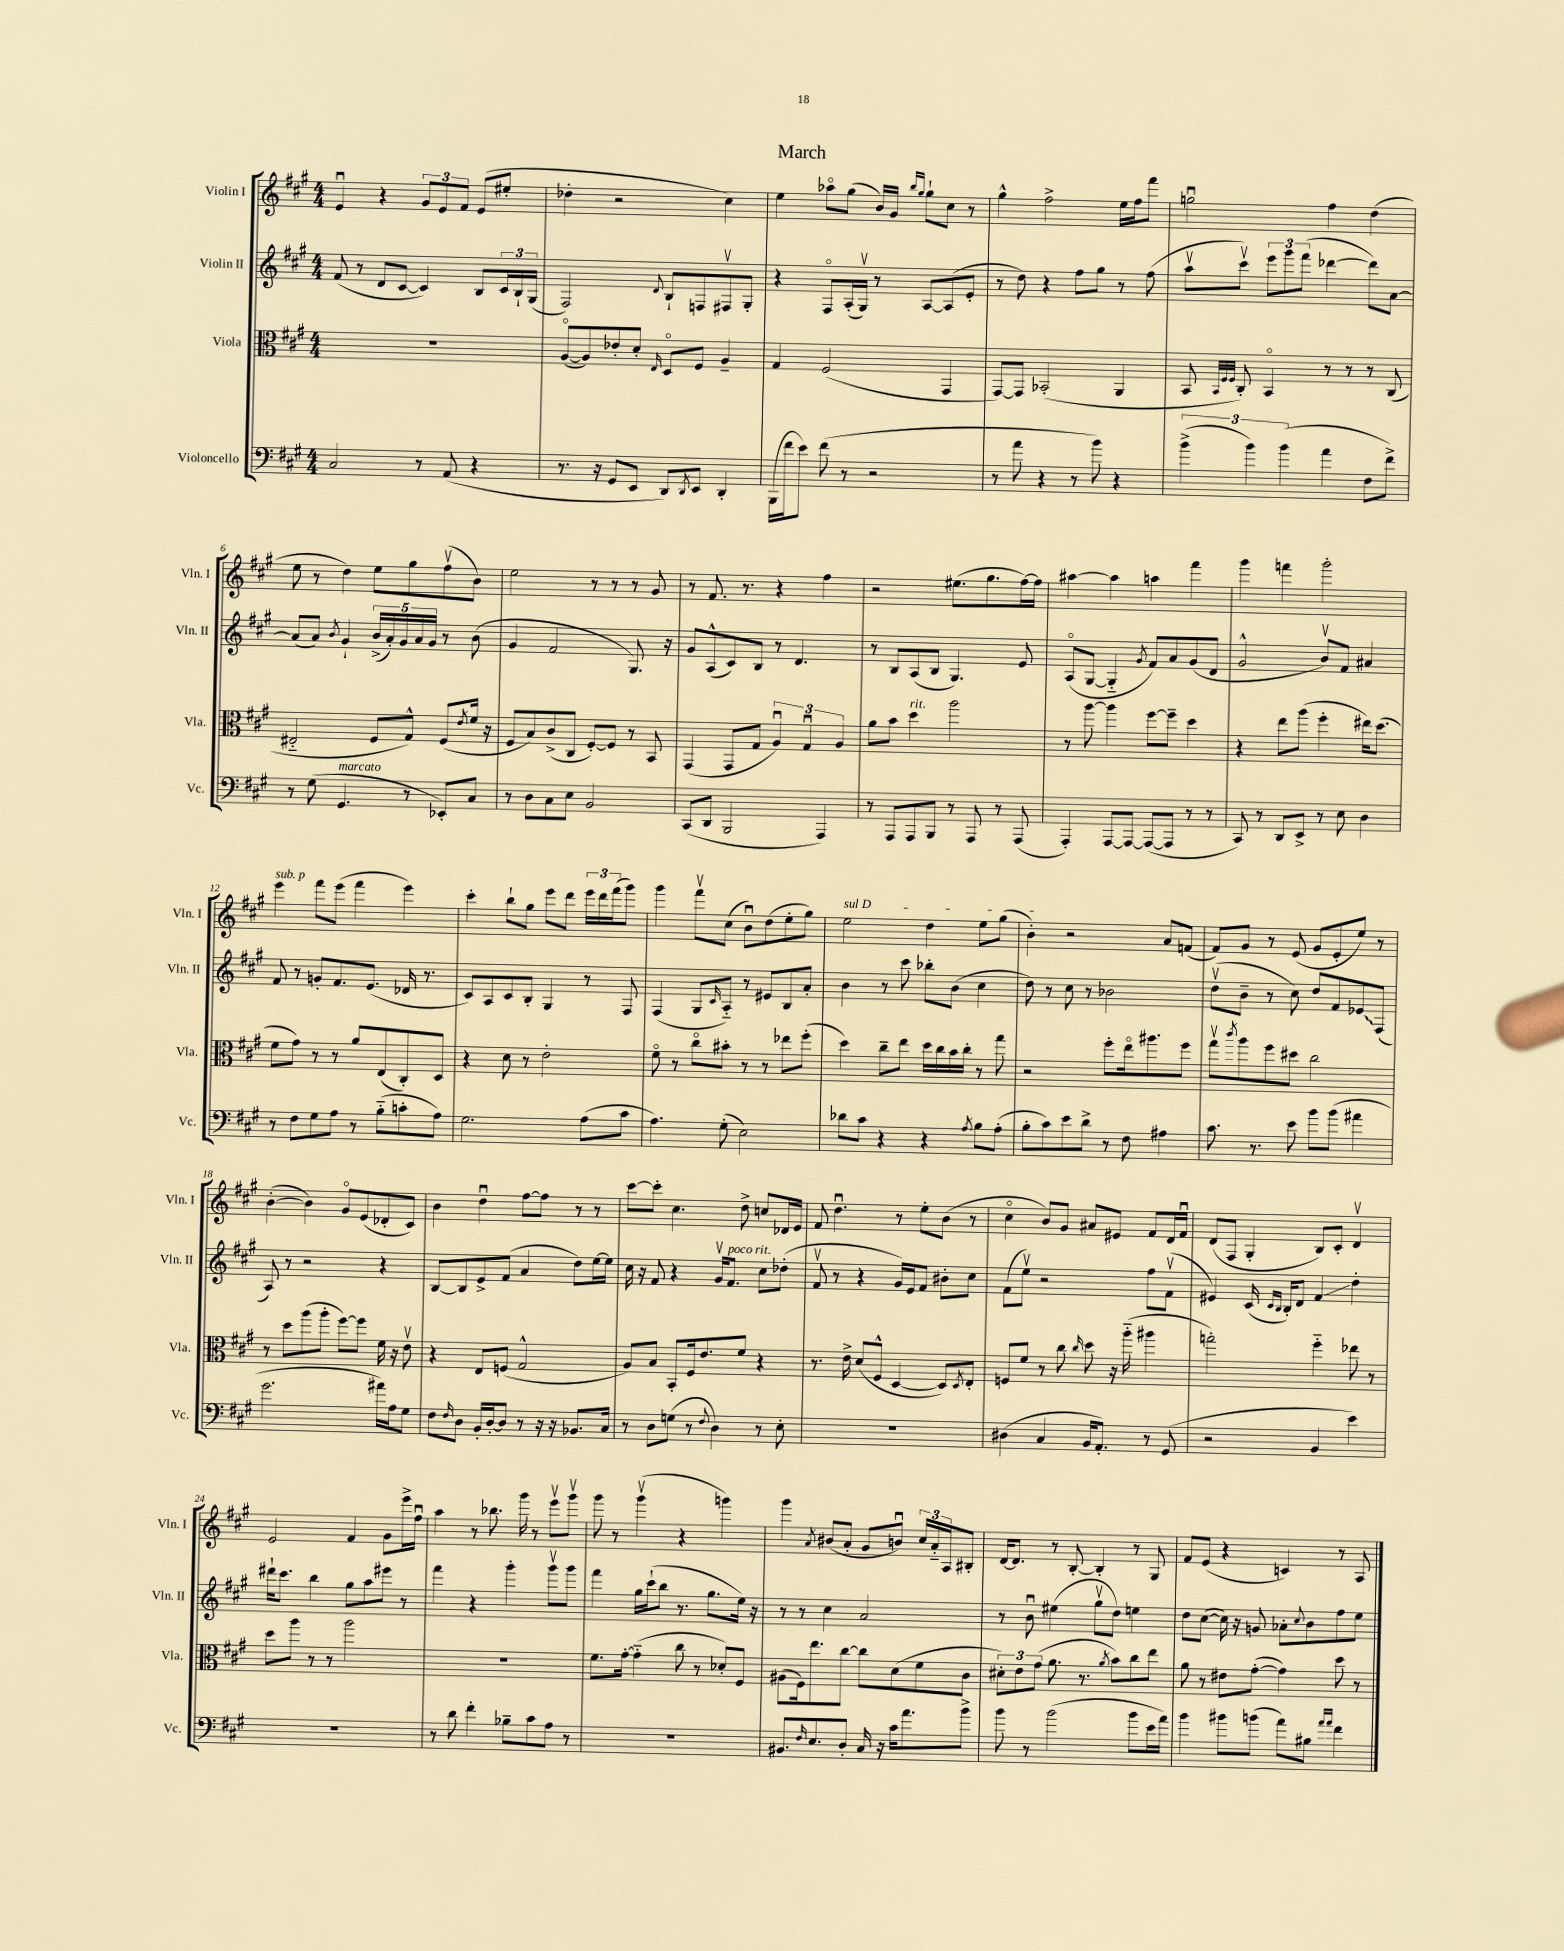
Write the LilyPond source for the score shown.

\header { title = "March" }
<<
\new StaffGroup <<
\new Staff = "s0" \with { instrumentName = "Violin I" shortInstrumentName = "Vln. I" } {
    \clef treble \key a \major \numericTimeSignature \time 4/4
    e'4\downbow r4 \tuplet 3/2 { gis'8 e'8 fis'8 } e'8( eis''8-. |
    des''4-. r2 cis''4) |
    e''4 aes''8\flageolet gis''8( b'16) gis'16 \grace { b''16 gis''16 } gis''8-! cis''8 r8 |
    gis''4-^ fis''2-> e''16 fis''16 fis'''8 |
    g''2\downbow fis''4 d''4( |
    e''8 r8 d''4) e''8 gis''8 fis''8\upbow( b'8) |
    e''2 r8 r8 r8 gis'8 |
    r8 fis'8. r8. r4 fis''4 |
    r2 eis''8.( gis''8. fis''16~) fis''16 |
    ais''4~ ais''4 a''4 fis'''4 |
    gis'''4 f'''4 gis'''2-. |
    e'''4^\markup { \italic "sub. p" } fis'''8 e'''8( fis'''4 e'''4) |
    cis'''4-. b''8-! gis''8 e'''8 d'''8 \tuplet 3/2 { e'''16 d'''16 fis'''16( } gis'''8) |
    gis'''4 fis'''8\upbow cis''8( b'8\downbow) d''8( e''8-. gis''8) |
    \once \override TextSpanner.bound-details.left.text = \markup { \italic "sul D" } e''2\startTextSpan d''4 e''8 gis''8( |
    b'4-.\stopTextSpan) r2 a'8 f'8( |
    fis'8) gis'8 r8 e'8( gis'8 e'8-. e''8) r8 |
    b'4~-.( b'4) gis'8\flageolet e'8( des'8-. cis'8) |
    b'4 d''4\downbow fis''8~ fis''8 r8 r8 |
    cis'''8~ cis'''8-. cis''4. d''8-> c''8 des'16 e'16 |
    fis'8 d''4.\downbow r8 e''8-. b'8( r8 |
    cis''4\flageolet b'8) gis'8 ais'8 eis'8 fis'8 d'16 fis'16\downbow |
    d'8( fis8 gis4-. b8) cis'8-. d'4\upbow |
    e'2 fis'4 gis'8 e'''16-> fis''16\downbow |
    a''4 r8 bes''8. gis'''16 r8 e'''8\upbow gis'''8\upbow |
    gis'''8 r8 gis'''4\upbow( r4 g'''4) |
    gis'''4 \acciaccatura { a'8 } bis'8( a'8-. gis'8 b'8\downbow) \tuplet 3/2 { cis''16 a'16-_ a16 } bis8-. |
    d'16~ d'8. r8 b8~-. b4-. r8 gis8 |
    fis'8 e'8( r4 c'4) r8 a8 \bar "|." |
}
\new Staff = "s1" \with { instrumentName = "Violin II" shortInstrumentName = "Vln. II" } {
    \clef treble \key a \major \numericTimeSignature \time 4/4
    fis'8( r8 d'8 cis'8~ cis'4) b8 \tuplet 3/2 { cis'16 b16-! gis16( } |
    fis2) \appoggiatura { d'8 } b8-! f8 fis8\upbow gis8-. |
    r4 fis8\flageolet a16-.( gis16\upbow) r8 a8~ a8( e'8-. |
    r8 d''8) r4 fis''8 gis''8 r8 fis''8( |
    a''8\upbow cis'''8\upbow) \tuplet 3/2 { e'''8 gis'''8 fis'''8( } des'''4~ des'''8) a'8~ |
    a'8( a'8) \acciaccatura { b'8 } gis'4-! \tuplet 5/4 { b'16->( a'16-.) gis'16 a'16 gis'16 } r8 b'8( |
    gis'4 fis'2 gis8.) r16 |
    gis'8 a8-^( cis'8) b8 r8 d'4. |
    r8 b8 a8( b8 gis4.) e'8 |
    a8\flageolet( gis8~ gis4-_ \acciaccatura { gis'8 } fis'8) a'8 gis'8( d'8 |
    gis'2-^ b'8\upbow) fis'8 ais'4 |
    fis'8 r8 g'8-. fis'8. e'8.( des'16 r8. |
    cis'8) a8 cis'8 b8-. gis4 r8 fis8 |
    fis4( gis8 \grace { cis'16 } a8-_) r8 eis'8 b8 a'8-. |
    b'4 r8 cis'''8 bes''8-. b'8( cis''4 |
    d''8) r8 cis''8 r8 bes'2 |
    d''8\upbow( b'8-- r8 cis''8) d''8 fis'8 \once \override Glissando.style = #'zigzag ees'8\glissando fis8( |
    a8) r8 r2 r4 |
    b8~ b8 e'8-> fis'8( a'4 d''8) e''16~ e''16 |
    cis''16 r16 fis'8 r4 gis'16\upbow fis'8.^\markup { \italic "poco rit." } cis''8 des''8-.( |
    fis'8\upbow r8 r4 gis'16) e'16 fis'8 bis'8-. cis''8 |
    fis'8( e''8\upbow) r2 fis''8 fis'8\upbow( |
    eis'4) cis'16( \grace { cis'16 b16 } b16-.) d'8 fis'4\glissando d''4-. |
    dis'''16-! cis'''8. b''4 gis''8 a''8 eis'''8 r8 |
    fis'''4 r4 gis'''4-. gis'''8\upbow gis'''8 |
    fis'''4 gis''16 cis'''16-!( b''8 r8. gis''8. e''16) r16 |
    r8 r8 cis''4 a'2 |
    r8 b'8\downbow eis''4( gis''8\upbow d''8) e''4 |
    d''8 cis''8~( cis''16) r16 g'8 aes'8-. \appoggiatura { cis''8 } b'8 fis''8 e''8 \bar "|." |
}
\new Staff = "s2" \with { instrumentName = "Viola" shortInstrumentName = "Vla." } {
    \clef alto \key a \major \numericTimeSignature \time 4/4
    R1 |
    a8~\flageolet( a8) ees'8-. d'8-. \grace { e16 } d8\flageolet fis8 a4-- |
    gis4 fis2( gis,4 |
    gis,8~) gis,8 bes,2-.( a,4 |
    b,8 \grace { b,32 fis32 fis32 } cis8-.) b,4\flageolet r8 r8 r8 cis8( |
    eis2-_ fis8 gis8-^) fis8( \acciaccatura { e'8 } fis'16 r16 |
    fis8 b8) cis'8->( cis8 fis8~-.) fis8 r8 b,8 |
    gis,4( gis,8 gis8 \tuplet 3/2 { a4\downbow) gis4\downbow a4 } |
    a'8 b'8 d''4^\markup { \italic "rit." } a''2 |
    r8 a''8~ a''4 fis''8~ fis''8-- d''4 |
    r4 e''8 a''8( fis''4-. eis''16) d''8.( |
    fis'8 gis'8) r8 r8 a'8 e8( cis8-.) d8 |
    r4 d'8 r8 e'2-. |
    fis'8\flageolet r8 cis''8\flageolet bis'8-. r8 r8 ees''8 fis''8-.( |
    d''4) cis''8-- e''8 d''16 cis''16 b'16 cis''16-. r8 gis''8 |
    r2 fis''8-. e''16\flageolet ais''8. fis''8 |
    gis''8\upbow \acciaccatura { cis'''8 } a''8 fis''8 dis''8 cis''2 |
    r8 d''8 a''8( a''8-. fis''8~) fis''8 fis'16 r16 e'8\upbow |
    r4 e8 f8( gis2-^ |
    a8) b8 b,8-. fis16 e'8. fis'8 r4 |
    r8. e'16-> d'8( fis8-^ d4~ d8) \acciaccatura { d8 } e8-. |
    f8 fis'8 r8 cis''8 \grace { cis''16 } d''8 r16 a''16-_( ais''4 |
    g''2-.) fis''4-_ ees''8 r8 |
    d''8 a''8 r8 r8 a''2 |
    R1 |
    fis'8. gis'16~-. gis'4-_( cis''8 r8 des'8-.) fis8 |
    ais8( fis16) e''8. cis''8~ cis''8 d'8( fis'8 cis'8 |
    \tuplet 3/2 { dis'8-.) e'8 gis'8( } a'8. r8. \acciaccatura { a'8 } b'8) cis''8 e''8 |
    a'8 r8 eis'8 gis'8~-.( gis'4) d''8 r8 \bar "|." |
}
\new Staff = "s3" \with { instrumentName = "Violoncello" shortInstrumentName = "Vc." } {
    \clef bass \key a \major \numericTimeSignature \time 4/4
    cis2 r8 a,8( r4 |
    r8. r16 gis,8 e,8 d,8) \acciaccatura { d,8 } e,8 d,4-. |
    b,,16( fis'16 e'8) fis'8( r8 r2 |
    r8 a'8 r4 r8 b'8) r4 |
    \tuplet 3/2 { b'4->( b'4) b'4( } a'4 fis8 fis'8->) |
    r8 gis8( gis,4.^\markup { \italic "marcato" } r8 ees,8-.) cis8 |
    r8 d8 cis8 e8 b,2 |
    cis,8( d,8 b,,2 a,,4) |
    r8 a,,8 a,,8 b,,8 r8 a,,8 r8 a,,8( |
    a,,4-.) a,,8~ a,,8~ a,,8~( a,,8 r8 r8 |
    cis,8) r8 d,8 e,8-> r8 e8 d4 |
    r8 fis8 gis8 a8 r8 b8-_( c'8-. a8) |
    gis2. a8( cis'8 |
    a4.) gis8-.( e2) |
    des'8 cis'8 r4 r4 \acciaccatura { a8 } b8 a8-.( |
    b8-. cis'8) e'8 d'8-> r8 fis8 ais4 |
    cis'8. r8. e'8 b'8 b'8( ais'4 |
    gis'2. ais'16) a16 gis8 |
    fis8 \grace { fis16 } d8 b,16-. d16~-. d8 r8 r16 r16 bes,8. cis16 |
    r8 d8 g8( r8 \appoggiatura { fis8 } d4) r8 e8-. |
    R1 |
    dis4( cis4 b,16 a,8.-.) r8 gis,8( |
    r2 b,4 e'4) |
    R1 |
    r8 d'8 fis'4-. bes8-- cis'8 a8 r8 |
    R1 |
    bis,8. \grace { fis16 } e8. d8-. cis16 r16 cis'16 a'8. b'8-> |
    b'8 r8 b'2( b'8 e'16 a'16) |
    b'4 bis'8 b'8( a'8) bis8 \grace { a'16 a'16 } fis'4 \bar "|." |
}
>>
>>
